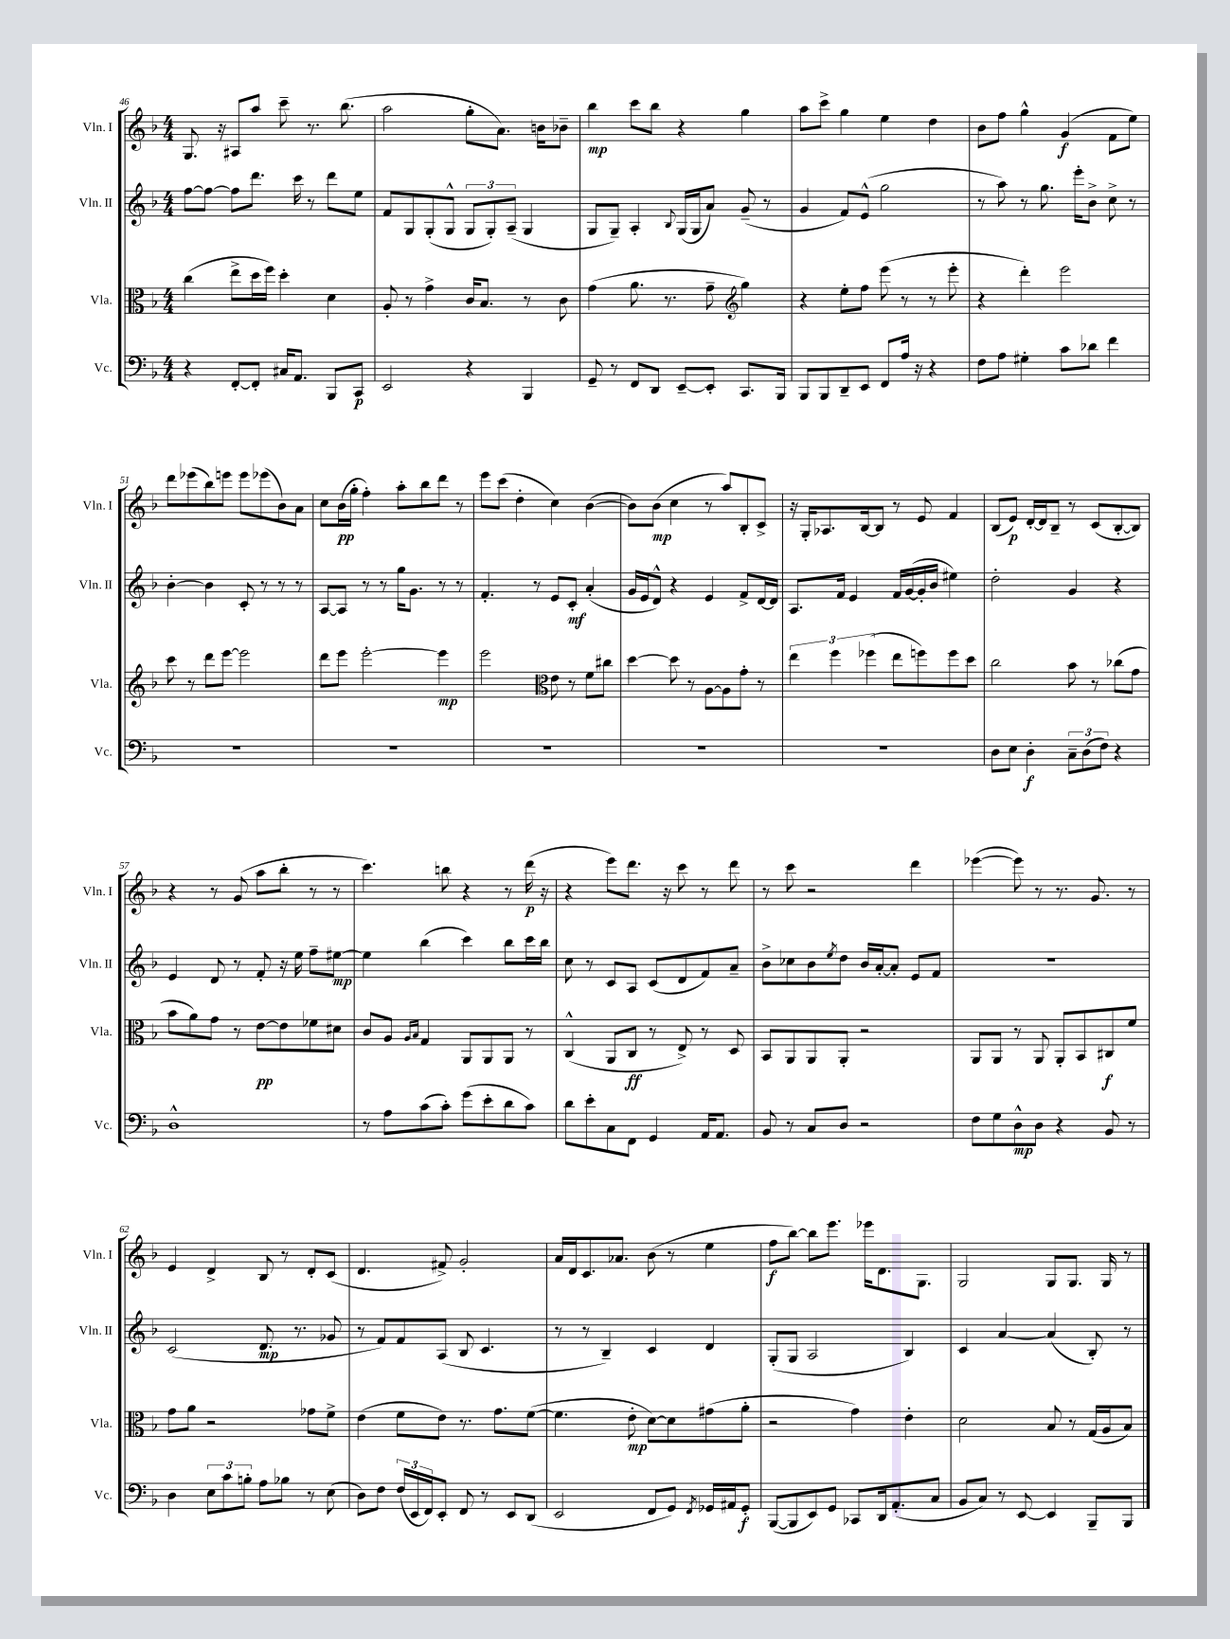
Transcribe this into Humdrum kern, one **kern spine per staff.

**kern	**kern	**kern	**kern
*staff4	*staff3	*staff2	*staff1
*clefF4	*clefC3	*clefG2	*clefG2
*k[b-]	*k[b-]	*k[b-]	*k[b-]
*M4/4	*M4/4	*M4/4	*M4/4
4r	(4cc	[8ff	8.G
.	.	8ff_	.
.	.	.	16r
[8FF'	8ee^	8ff]	8A#
8FF']	16dd	8.ddd	8aa
.	16ff)	.	.
16C#	4dd'	.	8ccc~
8.AA	.	16ccc	.
.	.	8r	8.r
8BBB-	4d	8ddd	.
.	.	.	(8.bb-
8CC	.	8ee	.
=	=	=	=
2EE	8A'	8f	2aa
.	8r	8G	.
.	4g^	(8G'	.
.	.	8G^^	.
4r	16c	12G	8gg'
.	8.B-	.	.
.	.	12G')	.
.	.	.	8.a)
.	.	(12A~	.
4BBB-	8r	4G	.
.	.	.	16b
.	8c	.	8b-~
=	=	=	=
8GG~	(4g	8G	4bb-
8r	.	8G~)	.
8FF	8.a	4A'	8ccc
8DD	.	.	8bb-
.	8.r	.	.
.	.	8qqB-	.
[8EE~	.	(16G	4r
.	.	16G	.
8EE']	8g~	8a)	.
*	*clefG2	*	*
8.CC	4gg)	(8g~	4gg
.	.	8r	.
16BBB-	.	.	.
=	=	=	=
8BBB-	4r	4g	8aa
8BBB-	.	.	8ccc^
8DD~	8ee'	8f)	4gg
8EE	8ff	(8e^^	.
8FF	(8eee	2gg	4ee
16A	8r	.	.
16r	.	.	.
4r	8r	.	4dd
.	8eee'	.	.
=	=	=	=
8F	4r	8r	8b-
8A	.	8aa)	8ff
4G#'	4ddd')	8r	4gg^^
.	.	8.gg	.
8c	2eee	.	(4g
.	.	16eee'	.
8d-	.	8b-^	.
4f	.	8cc^	8f
.	.	8r	8ee)
=	=	=	=
1r	8ccc	[4b-'	8ddd
.	8r	.	(8eee-
.	8ddd	4b-]	8bb-)
.	[8eee	.	8eee
.	2eee]	8c'	8eee
.	.	8r	(8eee-
.	.	8r	8b-)
.	.	8r	8a
=	=	=	=
1r	8ddd	[8A	8cc
.	8eee	8A]	(16b-
.	.	.	16gg'
.	[2eee'	8r	4ff')
.	.	8r	.
.	.	16gg	8aa'
.	.	8.g	.
.	.	.	8bb-
.	4eee]	8r	8ddd
.	.	8r	8r
=	=	=	=
1r	2eee	4.f'	8eee
.	.	.	(8ccc
.	.	.	4dd'
.	.	8r	.
*	*clefC3	*	*
.	8e	8e	4cc)
.	8r	8c'	.
.	8f	(4a'	([4b-
.	8cc#	.	.
=	=	=	=
1r	[4dd	16g	8b-])
.	.	16e	.
.	.	8d^^)	(8b-
.	8dd]	4r	4cc
.	8r	.	.
.	[8A	4e	8r
.	8A]	.	8aa)
.	8g'	8f^	8B-'
.	8r	[16d	8c^
.	.	16d]	.
=	=	=	=
1r	6ee	8.A	16r
.	.	.	16G'
.	.	.	8.A-
.	6ff	.	.
.	.	16f	.
.	.	4e	.
.	.	.	[16B-
.	(6ff-	.	.
.	.	.	8B-]
.	8ee	16f	8r
.	.	([16g	.
.	8ff)	16g']	8e
.	.	16b-	.
.	8ff	4ee#)	4f
.	8dd	.	.
=	=	=	=
8D	2cc	2dd'	(8B-
8E	.	.	8e)
4D'	.	.	[16d'
.	.	.	16d]
.	.	.	8B-~
12C~	8b-	4g	8r
(12D	.	.	.
.	8r	.	(8c
12F)	.	.	.
4r	(8cc-	4r	[8B-'
.	8g	.	8B-])
=	=	=	=
1D^^	8b-	4e	4r
.	8a)	.	.
.	8g	8d	8r
.	8r	8r	(8g
.	[8e	8f'	8aa
.	8e]	16r	8bb-'
.	.	16ee	.
.	8f-	8ff~	8r
.	8d#	[8ee#	8r
=	=	=	=
8r	8c	4ee#]	4.ccc)
8A	8A	.	.
.	16qqA	.	.
.	16qqB-	.	.
(8c	4G	(4bb-	.
8c')	.	.	8bb
(8g	8AA	4ccc)	4r
8e'	8AA	.	.
8d	8AA	8bb-	8r
8c)	8r	16ccc	(16ddd
.	.	16bb-	16r
=	=	=	=
8d	(4C^^	8cc	4r
8e'	.	8r	.
8C	8AA	8c	8eee)
8FF	8C	8A	8.ddd
4GG	8r	(8c	.
.	.	.	16r
.	8E^)	8d	8ccc
16AA	8r	8f)	8r
8.AA	.	.	.
.	8D	8a~	8ddd
=	=	=	=
8BB-	8BB-	8b-^	8r
8r	8AA	8cc-	8ccc
8C	8AA	8b-	2r
.	.	8qee	.
8D	8AA'	8dd	.
2r	2r	16b-	.
.	.	[16a'	.
.	.	8a']	.
.	.	8e	4ddd
.	.	8f	.
=	=	=	=
8F	8AA	1r	([4eee-
8G	8AA	.	.
8D^^	8r	.	8eee-])
8D	8AA	.	8r
4r	8AA'	.	8.r
.	8BB-	.	.
.	.	.	8.g
8BB-	8C#	.	.
8r	8f	.	8r
=	=	=	=
4D	8g	(2c	4e
.	8a	.	.
12E	2r	.	4d^
12c	.	.	.
12B'	.	.	.
8A	.	8.d	8B-
8B-	.	.	8r
.	.	8.r	.
8r	8g-	.	8d'
(8E	8f^	8g-	(8c
=	=	=	=
8D)	(4e	8r	4.d
8F	.	8f)	.
(24F	8f	8f	.
24EE	.	.	.
24FF)	.	.	.
8EE'	8e)	(8A	8f#^)
8FF	8.r	8B-	2g'
8r	.	4.c	.
.	8.g	.	.
8EE	.	.	.
(8DD	([8f	.	.
=	=	=	=
2EE	4.f]	8r	16a
.	.	.	16d
.	.	8r	8.c
.	.	4B-~)	.
.	.	.	8.a-
.	8e'	.	.
8FF	[8d)	4c	(8b-
8GG)	8d]	.	8r
8qFF	.	.	.
16GG-	(8g#	4d	4ee
16AA#	.	.	.
8GG-'	8a'	.	.
=	=	=	=
([8BBB-	2r	(8G'	8ff
8BBB-]	.	8G	[8bb-)
8EE)	.	2A	8bb-]
8GG	.	.	8.eee
8CC-	4g)	.	.
.	.	.	16eee-
16DD	.	.	8.d
(8.AA'	.	.	.
.	4e'	4B-)	.
.	.	.	8.G
8C	.	.	.
=	=	=	=
8BB-	2d	4c	2G
8C)	.	.	.
8r	.	[4a	.
[8EE	.	.	.
4EE]	8B-	(4a]	8G
.	8r	.	8.G
8BBB-~	(16G	8B-')	.
.	16A	.	16G
8BBB-	8B-)	8r	8r
==	==	==	==
*-	*-	*-	*-
